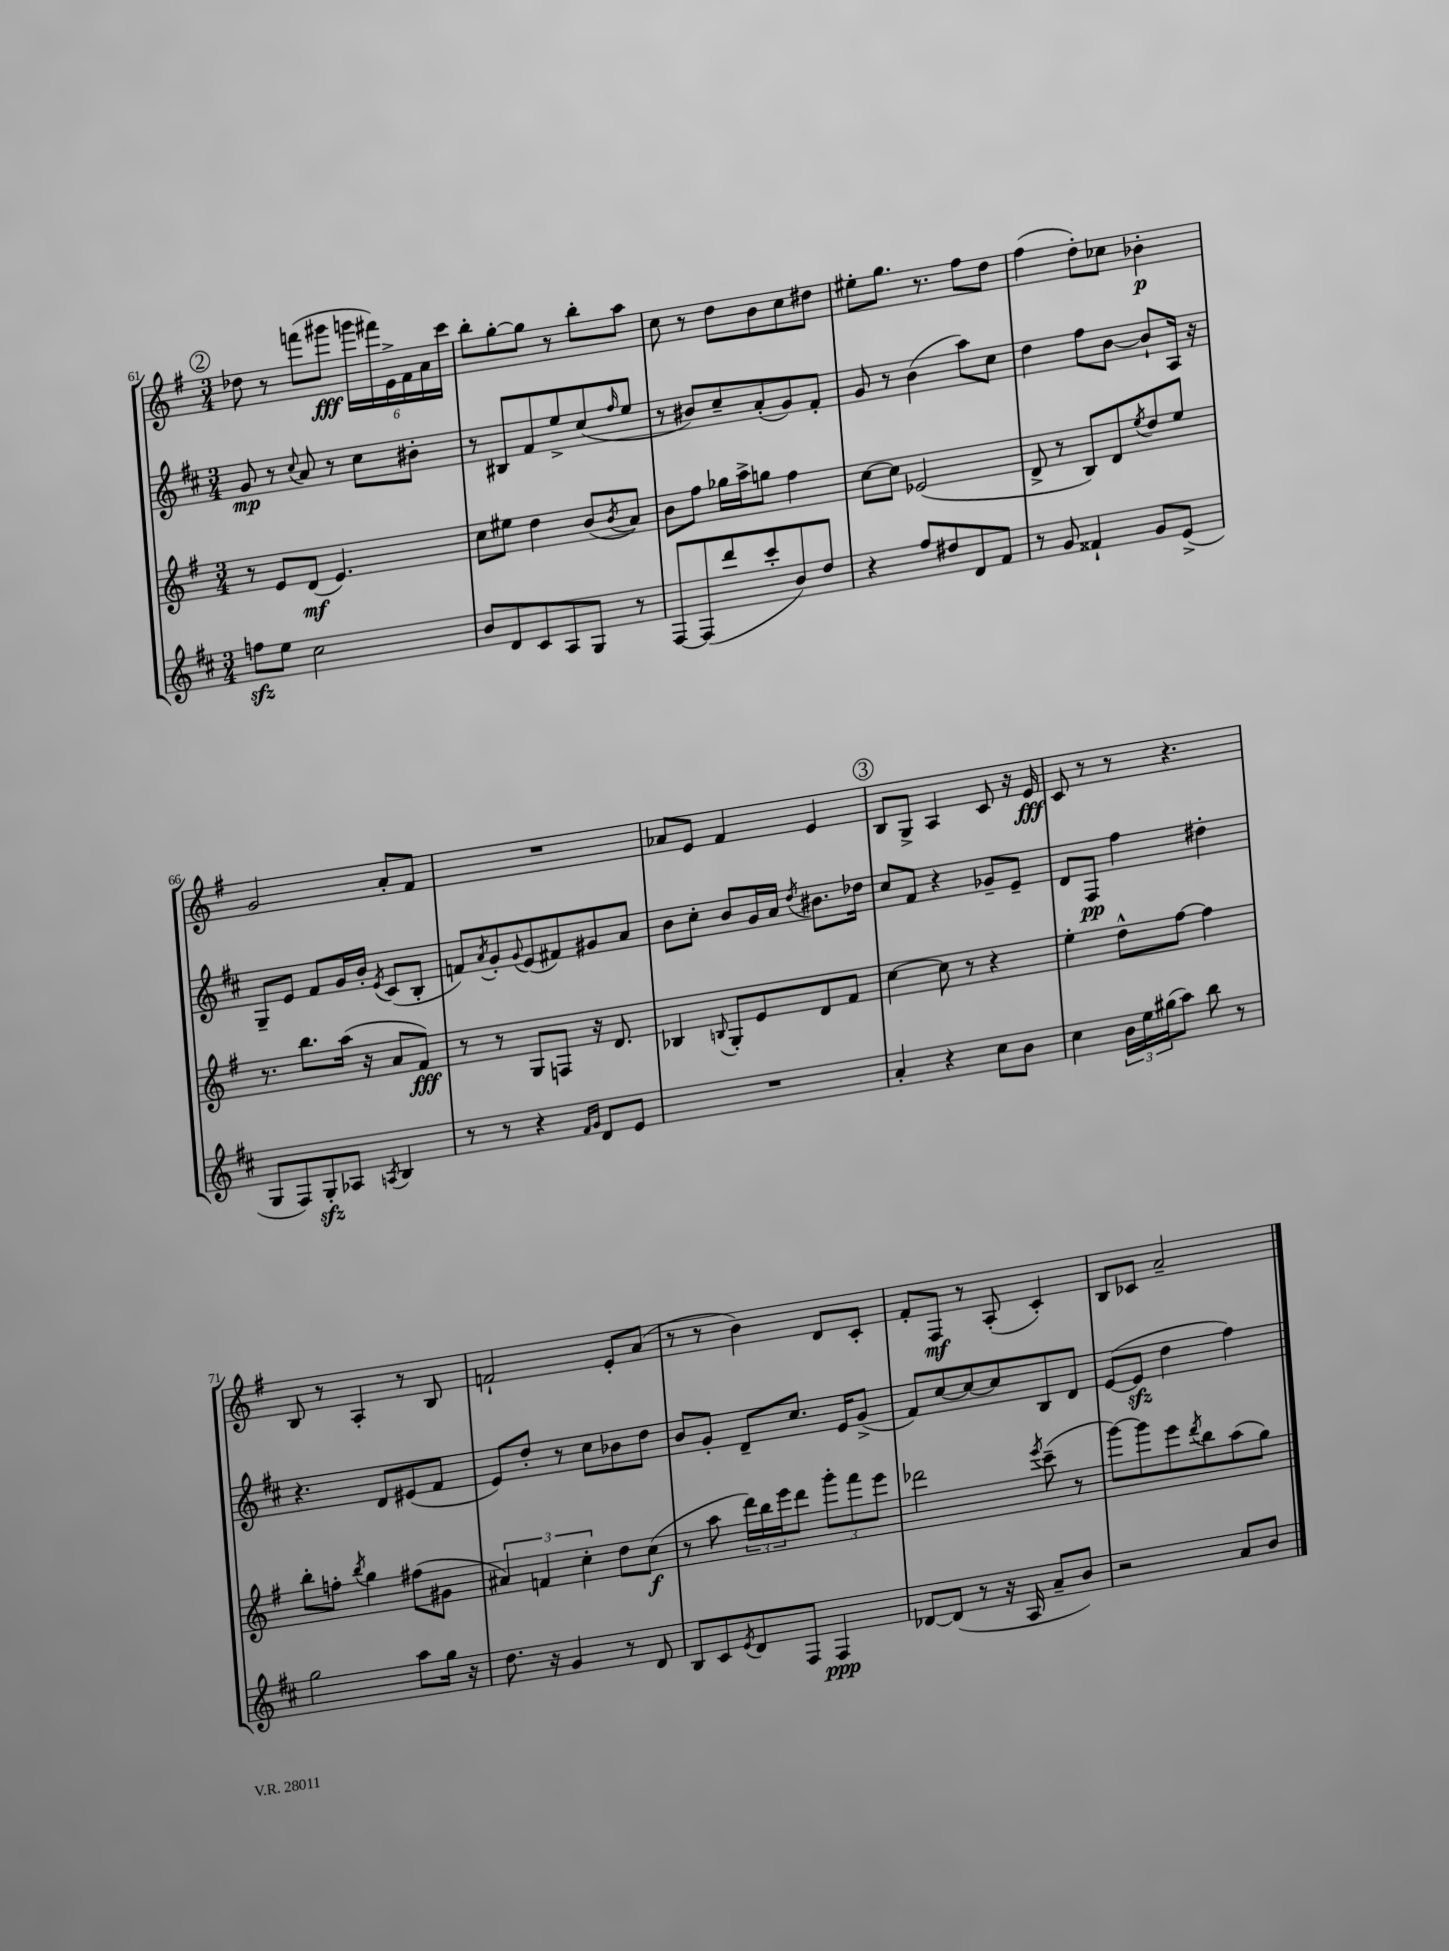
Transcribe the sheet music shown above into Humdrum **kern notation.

**kern	**kern	**kern	**kern
*staff4	*staff3	*staff2	*staff1
*clefG2	*clefG2	*clefG2	*clefG2
*k[f#c#]	*k[f#]	*k[f#c#]	*k[f#]
*M3/4	*M3/4	*M3/4	*M3/4
8ff	8r	8g	8dd-
8ee	8e	8r	8r
.	.	8qqcc#	.
2cc#	(8d	8a	(8fff
.	4.e)	8r	8ggg#
.	.	8cc#	24ggg
.	.	.	24fff#)
.	.	.	24e^
.	.	8b#'	24f#
.	.	.	24a
.	.	.	24ccc
=	=	=	=
8b	8cc	8r	8bb'
8d	8ee#	8B#	[8gg'
8c#	4dd	8f#	8gg]
8A	.	8ee^	8r
8G	(8b	(8cc#	8bb'
.	8qb	16qqff#	.
8r	8a)	8ee	8aa
=	=	=	=
[8F#	8b	8r	8cc
(8F#]	8ff#	8b#)	8r
8ddd	16gg-	8cc#~	8dd
.	16aa^	.	.
8ccc#'	8gg	(8a'	8b
8b)	4ff#	8g)	8cc
8dd	.	8f#'	8dd#
=	=	=	=
4r	[8cc	8g	8ee#'
.	8cc]	8r	8.gg
8ff#	(2e-	(4b	.
.	.	.	8.r
8dd#	.	.	.
8d	.	8aa)	8ff#
8f#	.	8cc#	8dd
=	=	=	=
8r	8d^	4dd	(4ff#
8g	8r	.	.
4f##`	8B)	8ff#	8dd')
.	8d	[8b	8cc-
.	8qee	.	.
8g	8dd	8b`]	4b-'
(8e^	8ee	16A	.
.	.	16r	.
=	=	=	=
8G	8.r	8G~	2g
8F#)	.	8e	.
.	8.bb	.	.
8G'	.	8f#	.
8A-	(16aa	16g	.
.	16r	16b'	.
8qA	.	8qe	.
4B	8a	(8c#	8a'
.	8f#)	8B'	8f#
=	=	=	=
8r	8r	8f)	2.r
.	.	8qa	.
8r	8r	8g'	.
.	.	8qqg	.
4r	8G	(8e	.
.	8F	8f#)	.
16qqf#	.	.	.
16qqg	.	.	.
8d	16r	8g#	.
.	8.d	.	.
8e	.	8a	.
=	=	=	=
2.r	4B-	8b	8a-
.	.	8cc#'	8e
.	8qqB	.	.
.	8G'	8b	4f#
.	8e	16g	.
.	.	16a	.
.	.	8qdd	.
.	8d	8.b#	4e
.	8f#	.	.
.	.	16dd-	.
=	=	=	=
4a'	[4cc	8cc#	8B
.	.	8f#	8G^
4r	8cc]	4r	4A
.	8r	.	.
8cc#	4r	8g-~	8c
8b	.	8e~	16r
.	.	.	16e
=	=	=	=
4cc#	4ee'	8d	8c
.	.	8F#	8r
24b	8dd^^	4ff#	8r
24ee	.	.	.
(24gg#	.	.	.
8aa)	[8ff#	.	4.r
8bb	4ff#]	4dd#'	.
8r	.	.	.
=	=	=	=
2gg	8bb'	4.r	8B
.	8ff'	.	8r
.	8qbb	.	.
.	4gg	.	4A'
.	.	8d	.
8aa	(8ff#	(8e#	8r
16gg	8g#	8f#	8B
16r	.	.	.
=	=	=	=
8.dd	6a#)	8e)	2f`
.	.	8dd'	.
.	6f	.	.
16r	.	.	.
4g	.	8r	.
.	6cc'	.	.
.	.	8cc#	.
8r	8dd	8b-	8e'
8d	(8cc	8dd	(8a
=	=	=	=
8B	8r	8b	8r
8c#	8aa	8g'	8r
8qe	.	.	.
8d	24ddd)	8d~	4b)
.	24bb	.	.
.	24eee	.	.
8F#	8ddd	8.cc#	.
4F#	12ggg'	.	8d
.	.	16e	.
.	12fff#	.	.
.	.	(8g^	8c'
.	12eee	.	.
=	=	=	=
[8d-	2ddd-	8f#)	8f#'
(8d-]	.	[8cc#	8F#
8r	.	8cc#_	8r
16r	.	8cc#]	(8A'
16A	.	.	.
.	8qeee	.	.
8a~	(8ccc~	8B	4c')
8b)	8r	8d	.
=	=	=	=
2r	[8ggg)	([8e	8B
.	8ggg]	8e]	8c-
.	8eee	4dd	2a~
.	8qddd	.	.
.	8bb	.	.
8a	(8aa	4ff#)	.
8b	8gg)	.	.
==	==	==	==
*-	*-	*-	*-
